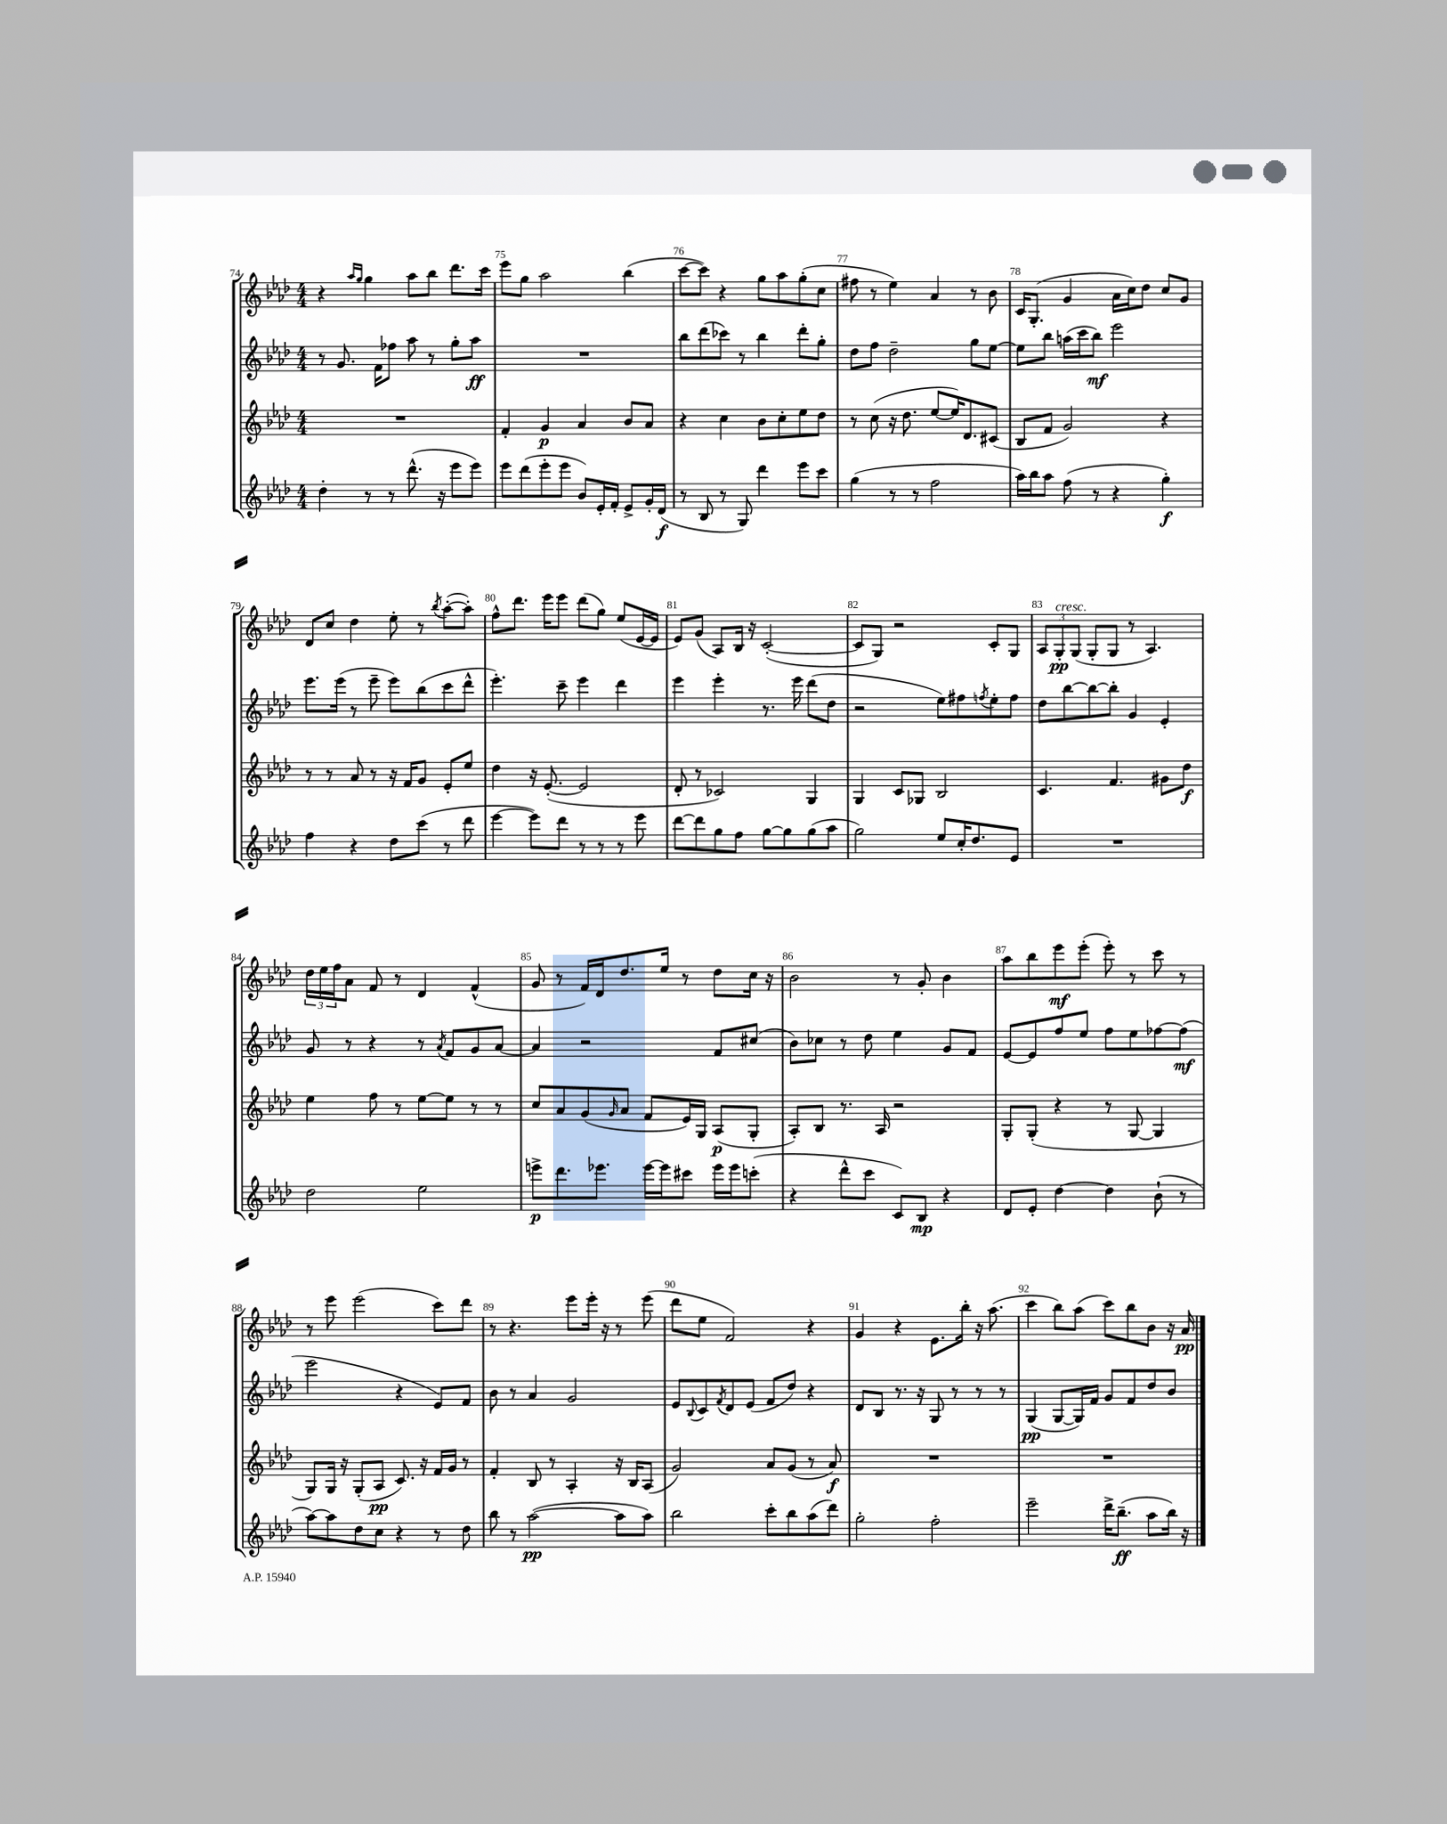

**kern	**dynam	**kern	**dynam	**kern	**dynam	**kern	**dynam
*part4	*part4	*part3	*part3	*part2	*part2	*part1	*part1
*staff4	*staff4	*staff3	*staff3	*staff2	*staff2	*staff1	*staff1
*clefG2	*	*clefG2	*	*clefG2	*	*clefG2	*
*k[b-e-a-d-]	*	*k[b-e-a-d-]	*	*k[b-e-a-d-]	*	*k[b-e-a-d-]	*
*M4/4	*	*M4/4	*	*M4/4	*	*M4/4	*
=74	=74	=74	=74	=74	=74	=74	=74
4dd-'\	.	1r	.	8r	.	4r	.
.	.	.	.	8.g/	.	.	.
.	.	.	.	.	.	16qqaa-/LL	.
.	.	.	.	.	.	16qqgg/JJ	.
8r	.	.	.	.	.	4gg\	.
.	.	.	.	16f\KL	.	.	.
8r	.	.	.	8ff-X\J	.	.	.
(8.ddd-^^\	.	.	.	8aa-\	.	8aa-\L	.
.	.	.	.	8r	.	8bb-\J	.
16r	.	.	.	.	.	.	.
8eee-\L	.	.	.	8gg'\L	.	8.ddd-\L	.
8eee-\J)	.	.	.	8aa-\J	ff	.	.
.	.	.	.	.	.	16ccc\Jk	.
=75	=75	=75	=75	=75	=75	=75	=75
8eee-\L	.	4f'/	.	1r	.	8eee-\L	.
(8ddd-\	.	.	.	.	.	8gg\J	.
8eee-'\	.	4g/	p	.	.	2aa-\	.
8eee-\J	.	.	.	.	.	.	.
8b-/L)	.	4a-/	.	.	.	.	.
16e-'/L	.	.	.	.	.	.	.
16f'/JJ	.	.	.	.	.	.	.
8e-^/L	.	8b-/L	.	.	.	(4bb-\	.
16g'/L	.	8a-/J	.	.	.	.	.
(16d-/JJ	f	.	.	.	.	.	.
=76	=76	=76	=76	=76	=76	=76	=76
8r	.	4r	.	8bb-\L	.	[8ccc\L	.
8B-/	.	.	.	(8ddd-\	.	8ccc\J])	.
8r	.	4cc\	.	8ccc-X\J)	.	4r	.
8G/)	.	.	.	8r	.	.	.
4ddd-\	.	8b-\L	.	4bb-\	.	8gg\L	.
.	.	8cc'\	.	.	.	8aa-\	.
8eee-\L	.	8ee-\	.	8ddd-'\L	.	(8gg'\	.
8ccc\J	.	8dd-\J	.	8gg'\J	.	8cc\J	.
=77	=77	=77	=77	=77	=77	=77	=77
(4gg\	.	8r	.	8dd-\L	.	8ff#X\	.
.	.	(8cc\	.	8ff\J	.	8r	.
8r	.	16r	.	2dd-~\	.	4ee-\)	.
.	.	8.dd-\	.	.	.	.	.
8r	.	.	.	.	.	.	.
2ff\	.	[8ee-/L	.	.	.	4a-/	.
.	.	16ee-/K])	.	.	.	.	.
.	.	8.d-/	.	.	.	.	.
.	.	.	.	8gg\L	.	8r	.
.	.	(8c#X/J	.	[8ee-\J	.	8b-\	.
=78	=78	=78	=78	=78	=78	=78	=78
16aa-\LL)	.	8B-/L	.	8ee-\L]	.	16c/KL	.
16bb-\J	.	.	.	.	.	(8.G'/J	.
8aa-\J	.	8f/J	.	8bb-\J	.	.	.
(8ff\	.	2g/)	.	(16aan\LL	.	4g/	.
.	.	.	.	16ccc\J	.	.	.
8r	.	.	.	8bb-\J)	mf	.	.
4r	.	.	.	2eee-\	.	16a-\LL	.
.	.	.	.	.	.	16cc\J)	.
.	.	.	.	.	.	8dd-\J	.
4gg'\)	f	4r	.	.	.	8cc/L	.
.	.	.	.	.	.	8g/J	.
!!LO:LB:g=z
=79	=79	=79	=79	=79	=79	=79	=79
4ff\	.	8r	.	8.eee-\L	.	8d-/L	.
.	.	8r	.	.	.	8cc/J	.
.	.	.	.	(16eee-\Jk	.	.	.
4r	.	8a-/	.	8r	.	4dd-\	.
.	.	8r	.	8eee-~\	.	.	.
8dd-\L	.	16r	.	8eee-\L)	.	8ee-'\	.
.	.	16f/KL	.	.	.	.	.
(8ccc\J	.	8g/J	.	(8bb-\	.	8r	.
.	.	.	.	.	.	8qbb-/	.
8r	.	8e-'/L	.	8ccc\	.	([8aa-'\L	.
8ddd-\	.	8ee-/J	.	8ddd-^^\J	.	8aa-'\J])	.
=80	=80	=80	=80	=80	=80	=80	=80
[4eee-\	.	4dd-\	.	4.eee-'\)	.	8ff^^\L	.
.	.	.	.	.	.	8.ddd-\J	.
8eee-\L])	.	16r	.	.	.	.	.
.	.	([8.e-'/	.	.	.	16eee-\KL	.
8ddd-\J	.	.	.	8ccc~\	.	8eee-\J	.
8r	.	2e-/]	.	4eee-\	.	(8ddd-\L	.
8r	.	.	.	.	.	8gg\J)	.
8r	.	.	.	4ddd-\	.	(8ee-/L	.
8eee-\	.	.	.	.	.	[16e-/L	.
.	.	.	.	.	.	16e-/JJ]	.
=81	=81	=81	=81	=81	=81	=81	=81
[8ddd-\L	.	8d-'/	.	4eee-\	.	8e-/L)	.
8ddd-\]	.	8r	.	.	.	(8g/J	.
8gg\	.	2c-X/)	.	4eee-'\	.	8A-/L)	.
8ff\J	.	.	.	.	.	16B-/Jk	.
.	.	.	.	.	.	16r	.
[8gg\L	.	.	.	8.r	.	([2c'/	.
8gg\]	.	.	.	.	.	.	.
.	.	.	.	16eee-\	.	.	.
(8gg\	.	4G/	.	(8ddd-\L	.	.	.
8aa-\J	.	.	.	8dd-\J	.	.	.
=82	=82	=82	=82	=82	=82	=82	=82
2gg\)	.	4G/	.	2r	.	8c/L]	.
.	.	.	.	.	.	8G/J)	.
.	.	8c/L	.	.	.	2r	.
.	.	8G-X/J	.	.	.	.	.
8ee-/L	.	2B-/	.	8ee-\L)	.	.	.
16cc'/K	.	.	.	8ff#X\	.	.	.
8.dd-/	.	.	.	.	.	.	.
.	.	.	.	8qffn/	.	.	.
.	.	.	.	8ee-'\	.	8c'/L	.
8e-/J	.	.	.	8ff\J	.	8G/J	.
=83	=83	=83	=83	=83	=83	=83	=83
1r	.	4.c/	.	8dd-\L	.	12A-/L	.
!	!	!	!	!	!	!LO:TX:a:i:t=cresc.	!
.	.	.	.	.	.	12G'/	pp
.	.	.	.	[8bb-\	.	.	.
.	.	.	.	.	.	(12G/J	.
.	.	.	.	8bb-\_	.	8G'/L	.
.	.	4.f/	.	8bb-'\J]	.	8G/J	.
.	.	.	.	4g/	.	8r	.
.	.	.	.	.	.	4.A-/)	.
.	.	8g#X\L	.	4e-'/	.	.	.
.	.	8dd-\J	f	.	.	.	.
!!LO:LB:g=z
=84	=84	=84	=84	=84	=84	=84	=84
2dd-\	.	4ee-\	.	8g/	.	24dd-\LL	.
.	.	.	.	.	.	24ee-\	.
.	.	.	.	.	.	24ff\J	.
.	.	.	.	8r	.	8a-\J	.
.	.	8ff\	.	4r	.	8f/	.
.	.	8r	.	.	.	8r	.
2ee-\	.	[8ee-\L	.	8r	.	4d-/	.
.	.	.	.	8qa-/	.	.	.
.	.	8ee-\J]	.	8f/L	.	.	.
.	.	8r	.	8g/	.	(4f^^/	.
.	.	8r	.	[8a-/J	.	.	.
=85	=85	=85	=85	=85	=85	=85	=85
8eeen^\L	p	8cc/L	.	4a-/]	.	8g/	.
8.ddd-\	.	8a-/	.	.	.	8r	.
.	.	(8g/	.	2r	.	16f/LL)	.
8.eee-X\J	.	.	.	.	.	16d-/J	.
.	.	16qqg/	.	.	.	.	.
.	.	8a-/J	.	.	.	8.dd-/	.
[16eee-\LL	.	8f/L	.	.	.	.	.
16eee-\J]	.	.	.	.	.	16ee-/Jk	.
8ccc#X\J	.	16e-/L)	.	.	.	8r	.
.	.	16G/JJ	.	.	.	.	.
16eee-\LL	.	(8A-/L	p	8f/L	.	8dd-\L	.
16eee-\J	.	.	.	.	.	.	.
(8cccn'\J	.	8G'/J	.	(8cc#X/J	.	16cc\Jk	.
.	.	.	.	.	.	16r	.
=86	=86	=86	=86	=86	=86	=86	=86
4r	.	8A-'/L)	.	8b-\L)	.	2b-\	.
.	.	8B-/J	.	8cc-X\J	.	.	.
8ddd-^^\L	.	8.r	.	8r	.	.	.
8ccc\J	.	.	.	8dd-\	.	.	.
.	.	16A-/	.	.	.	.	.
8c/L)	.	2r	.	4ee-\	.	8r	.
8B-/J	mp	.	.	.	.	8g'/	.
4r	.	.	.	8g/L	.	4b-\	.
.	.	.	.	8f/J	.	.	.
=87	=87	=87	=87	=87	=87	=87	=87
8d-/L	.	8G'/L	.	[8e-/L	.	8aa-\L	.
8e-'/J	.	(8G'/J	.	8e-/]	.	8bb-\	.
[4dd-\	.	4r	.	8ff/	.	8eee-\	mf
.	.	.	.	8ee-/J	.	(8eee-'\J	.
4dd-\]	.	8r	.	8ff\L	.	8eee-'\)	.
.	.	[8G/	.	8ee-\	.	8r	.
(8b-`\	.	4G/]	.	[8ff-X\	.	8ccc\	.
8r	.	.	.	(8ff-\J]	mf	8r	.
!!LO:LB:g=z
=88	=88	=88	=88	=88	=88	=88	=88
[8aa-\L)	.	8G/L)	.	2eee-\	.	8r	.
8aa-\]	.	16G/Jk	.	.	.	8eee-\	.
.	.	16r	.	.	.	.	.
8dd-\	.	(8G'/L	.	.	.	(2eee-\	.
8cc\J	.	8A-/J	pp	.	.	.	.
4r	.	8.c/)	.	4r	.	.	.
.	.	16r	.	.	.	.	.
8r	.	16f/LL	.	8e-/L)	.	8ccc\L)	.
.	.	16g/JJ	.	.	.	.	.
8dd-\	.	8r	.	8f/J	.	8ddd-\J	.
=89	=89	=89	=89	=89	=89	=89	=89
8bb-\	.	4f'/	.	8b-\	.	8r	.
8r	.	.	.	8r	.	4.r	.
([2aa-\	pp	8B-/	.	4a-/	.	.	.
.	.	8r	.	.	.	.	.
.	.	4A-'/	.	2g/	.	8eee-\L	.
.	.	.	.	.	.	16eee-'\Jk	.
.	.	.	.	.	.	16r	.
8aa-\L]	.	16r	.	.	.	8r	.
.	.	16B-/KL	.	.	.	.	.
8aa-\J)	.	(8A-/J	.	.	.	(8eee-\	.
=90	=90	=90	=90	=90	=90	=90	=90
2bb-\	.	2g/)	.	8e-/L	.	8ddd-\L	.
.	.	.	.	8qqB-/	.	.	.
.	.	.	.	8c/	.	8ee-\J	.
.	.	.	.	8qf/	.	.	.
.	.	.	.	8d-/	.	2f/)	.
.	.	.	.	(8e-/J	.	.	.
8ccc'\L	.	8a-/L	.	8f/L	.	.	.
8bb-\	.	(8g/J	.	8dd-/J)	.	.	.
(8aa-\	.	8r	.	4r	.	4r	.
8ddd-\J)	.	8a-/)	f	.	.	.	.
=91	=91	=91	=91	=91	=91	=91	=91
2gg'\	.	1r	.	8d-/L	.	4g/	.
.	.	.	.	8B-/J	.	.	.
.	.	.	.	8.r	.	4r	.
.	.	.	.	16r	.	.	.
2ff'\	.	.	.	8G/	.	8.e-\L	.
.	.	.	.	8r	.	.	.
.	.	.	.	.	.	16bb-'\Jk	.
.	.	.	.	8r	.	16r	.
.	.	.	.	.	.	(8.aa-\	.
.	.	.	.	8r	.	.	.
=92	=92	=92	=92	=92	=92	=92	=92
2eee-~\	.	1r	.	(4G/	pp	4ccc\	.
.	.	.	.	[8G/L	.	8bb-\L)	.
.	.	.	.	16G/L])	.	(8aa-\J	.
.	.	.	.	16f/JJ	.	.	.
16ddd-^\KL	.	.	.	8g/L	.	8ccc\L)	.
(8.bb-~\J	ff	.	.	.	.	.	.
.	.	.	.	8f/	.	8bb-\	.
8aa-\L	.	.	.	8dd-/	.	8b-\J	.
16bb-\Jk)	.	.	.	8b-/J	.	16r	.
16r	.	.	.	.	.	16a-/	pp
==	==	==	==	==	==	==	==
*-	*-	*-	*-	*-	*-	*-	*-
